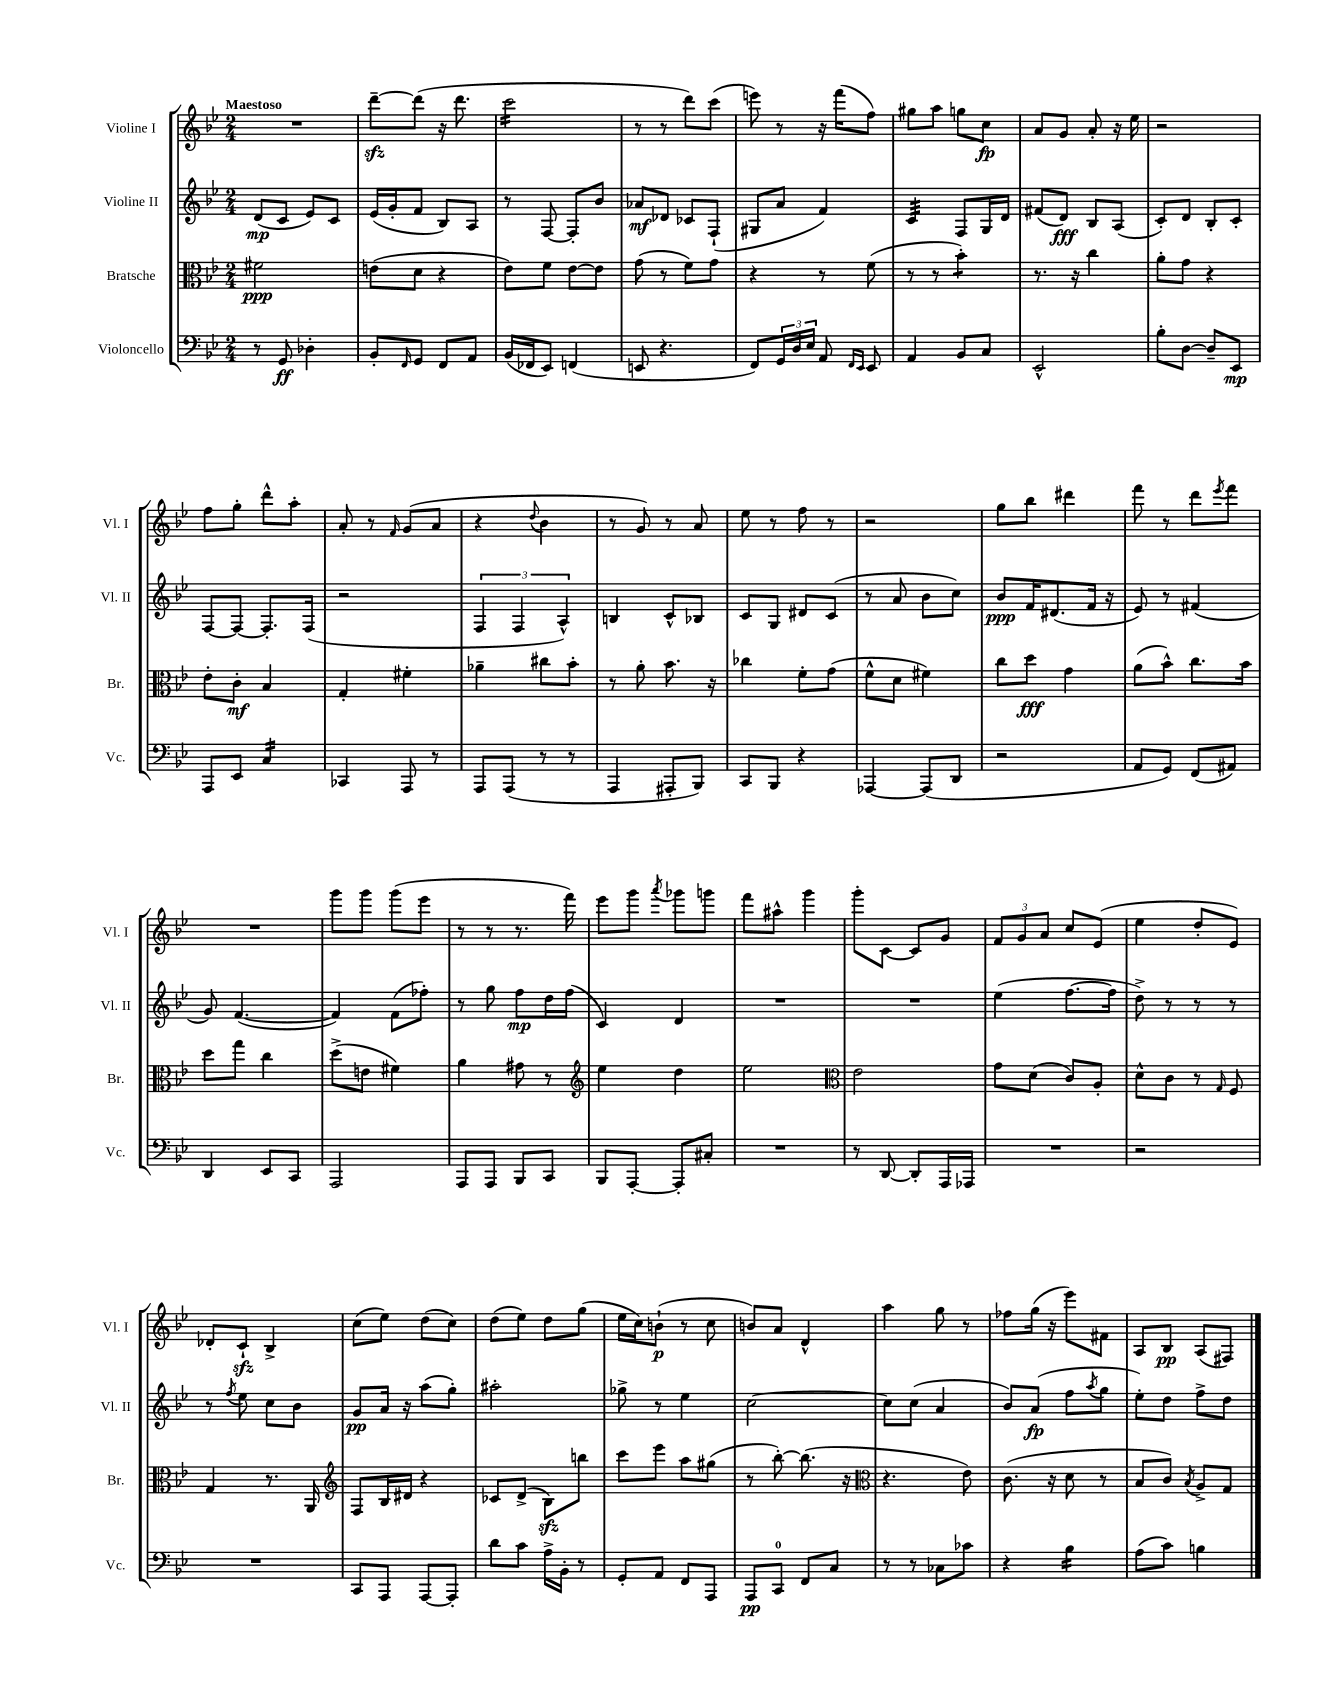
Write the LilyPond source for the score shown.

<<
\new StaffGroup <<
\new Staff = "s0" \with { instrumentName = "Violine I" shortInstrumentName = "Vl. I" } {
    \clef treble \key bes \major \numericTimeSignature \time 2/4 \tempo "Maestoso"
    R2 |
    d'''8~--\sfz d'''8( r16 d'''8. |
    c'''2:16 |
    r8 r8 d'''8) c'''8( |
    e'''8) r8 r16 f'''16( f''8) |
    gis''8 a''8 g''8 c''8\fp |
    a'8 g'8 a'8-. r16 ees''16 |
    r2 |
    f''8 g''8-. d'''8-^ a''8-. |
    a'8-. r8 \grace { f'16 } g'8( a'8 |
    r4 \appoggiatura { d''8 } bes'4 |
    r8 g'8) r8 a'8 |
    ees''8 r8 f''8 r8 |
    r2 |
    g''8 bes''8 dis'''4 |
    f'''8 r8 d'''8 \acciaccatura { ees'''8 } f'''8 |
    R2 |
    g'''8 g'''8 g'''8( ees'''8 |
    r8 r8 r8. f'''16) |
    ees'''8 g'''8 \acciaccatura { a'''8 } ges'''8 g'''8 |
    f'''8 ais''8-^ g'''4 |
    g'''8-. c'8~ c'8 g'8 |
    \tuplet 3/2 { f'8 g'8 a'8 } c''8 ees'8( |
    ees''4 d''8-. ees'8) |
    des'8-. c'8-!\sfz bes4-> |
    c''8( ees''8) d''8( c''8) |
    d''8( ees''8) d''8 g''8( |
    ees''16 c''16) b'8-!\p( r8 c''8 |
    b'8) a'8 d'4-^ |
    a''4 g''8 r8 |
    fes''8 g''16( r16 ees'''8) fis'8 |
    a8 bes8\pp a8( fis8) \bar "|." |
}
\new Staff = "s1" \with { instrumentName = "Violine II" shortInstrumentName = "Vl. II" } {
    \clef treble \key bes \major \numericTimeSignature \time 2/4
    d'8\mp( c'8 ees'8) c'8 |
    ees'16( g'16-. f'8 bes8) a8 |
    r8 f8~ f8-. bes'8 |
    aes'8\mf des'8 ces'8 f8-!( |
    gis8 a'8 f'4) |
    c'4:32 f8 g16 d'16 |
    fis'8( d'8\fff) bes8 a8( |
    c'8-.) d'8 bes8-. c'8-. |
    f8~ f8~ f8.-. f16( |
    r2 |
    \tuplet 3/2 { f4 f4 a4-^) } |
    b4 c'8-^ bes8 |
    c'8 g8 dis'8 c'8( |
    r8 a'8 bes'8 c''8) |
    bes'8\ppp f'16 dis'8.( f'16 r16 |
    ees'8) r8 fis'4( |
    g'8) f'4.~( |
    f'4) f'8( fes''8-.) |
    r8 g''8 f''8\mp d''16 f''16( |
    c'4) d'4 |
    R2 |
    R2 |
    ees''4( f''8.~ f''16 |
    d''8->) r8 r8 r8 |
    r8 \acciaccatura { f''8 } ees''8 c''8 bes'8 |
    g'8\pp a'16 r16 a''8( g''8-.) |
    ais''2-. |
    ges''8-> r8 ees''4 |
    c''2~ |
    c''8 c''8( a'4 |
    bes'8) a'8\fp( f''8 \acciaccatura { a''8 } g''8 |
    ees''8-.) d''8 f''8-> d''8 \bar "|." |
}
\new Staff = "s2" \with { instrumentName = "Bratsche" shortInstrumentName = "Br." } {
    \clef alto \key bes \major \numericTimeSignature \time 2/4
    fis'2\ppp |
    e'8( d'8 r4 |
    ees'8) f'8 ees'8~ ees'8 |
    g'8( r8 f'8) g'8 |
    r4 r8 f'8( |
    r8 r8 bes'4:8-.) |
    r8. r16 c''4 |
    a'8-. g'8 r4 |
    ees'8-. c'8-.\mf bes4 |
    g4-. fis'4-. |
    aes'4-- cis''8 bes'8-. |
    r8 a'8-. bes'8. r16 |
    ces''4 f'8-. g'8( |
    f'8-^ d'8 fis'4) |
    c''8 d''8\fff g'4 |
    a'8( bes'8-^) c''8. bes'16 |
    d''8 g''8 c''4 |
    d''8->( e'8 fis'4) |
    a'4 gis'8 r8 |
    \clef treble ees''4 d''4 |
    ees''2 |
    \clef alto ees'2 |
    g'8 d'8( c'8) a8-. |
    d'8-^ c'8 r8 \grace { g16 } f8 |
    g4 r8. a,16 |
    \clef treble f8 bes16 dis'16 r4 |
    ces'8 d'8->( bes8\sfz) b''8 |
    c'''8 ees'''8 a''8 gis''8( |
    r8 bes''8~-.) bes''8.( r16 |
    \clef alto r4. ees'8) |
    c'8.( r16 d'8 r8 |
    bes8 c'8) \acciaccatura { bes8 } a8-> g8 \bar "|." |
}
\new Staff = "s3" \with { instrumentName = "Violoncello" shortInstrumentName = "Vc." } {
    \clef bass \key bes \major \numericTimeSignature \time 2/4
    r8 g,8\ff des4-. |
    bes,8-. \grace { f,16 } g,8 f,8 a,8 |
    bes,16( fes,16 ees,8) f,4( |
    e,8 r4. |
    f,8) \tuplet 3/2 { g,16 d16 ees16 } a,8 \grace { f,16 ees,16 } ees,8 |
    a,4 bes,8 c8 |
    ees,2-^ |
    bes8-. d8~ d8-- ees,8\mp |
    a,,8 ees,8 c4:16 |
    ces,4 a,,8 r8 |
    a,,8 a,,8( r8 r8 |
    a,,4 ais,,8-. bes,,8) |
    c,8 bes,,8 r4 |
    aes,,4~ aes,,8( d,8 |
    r2 |
    a,8 g,8) f,8( ais,8) |
    d,4 ees,8 c,8 |
    a,,2 |
    a,,8 a,,8 bes,,8 c,8 |
    bes,,8 a,,8~-. a,,8-. cis8-. |
    R2 |
    r8 d,8~ d,8-. a,,16 aes,,16 |
    R2 |
    r2 |
    R2 |
    c,8 a,,8 a,,8~ a,,8-. |
    d'8 c'8 a16-> bes,16-. r8 |
    g,8-. a,8 f,8 a,,8 |
    a,,8\pp c,8-0 f,8 c8 |
    r8 r8 ces8 ces'8 |
    r4 bes4:16 |
    a8( c'8) b4 \bar "|." |
}
>>
>>
\layout { \context { \Score \remove "Bar_number_engraver" } }
